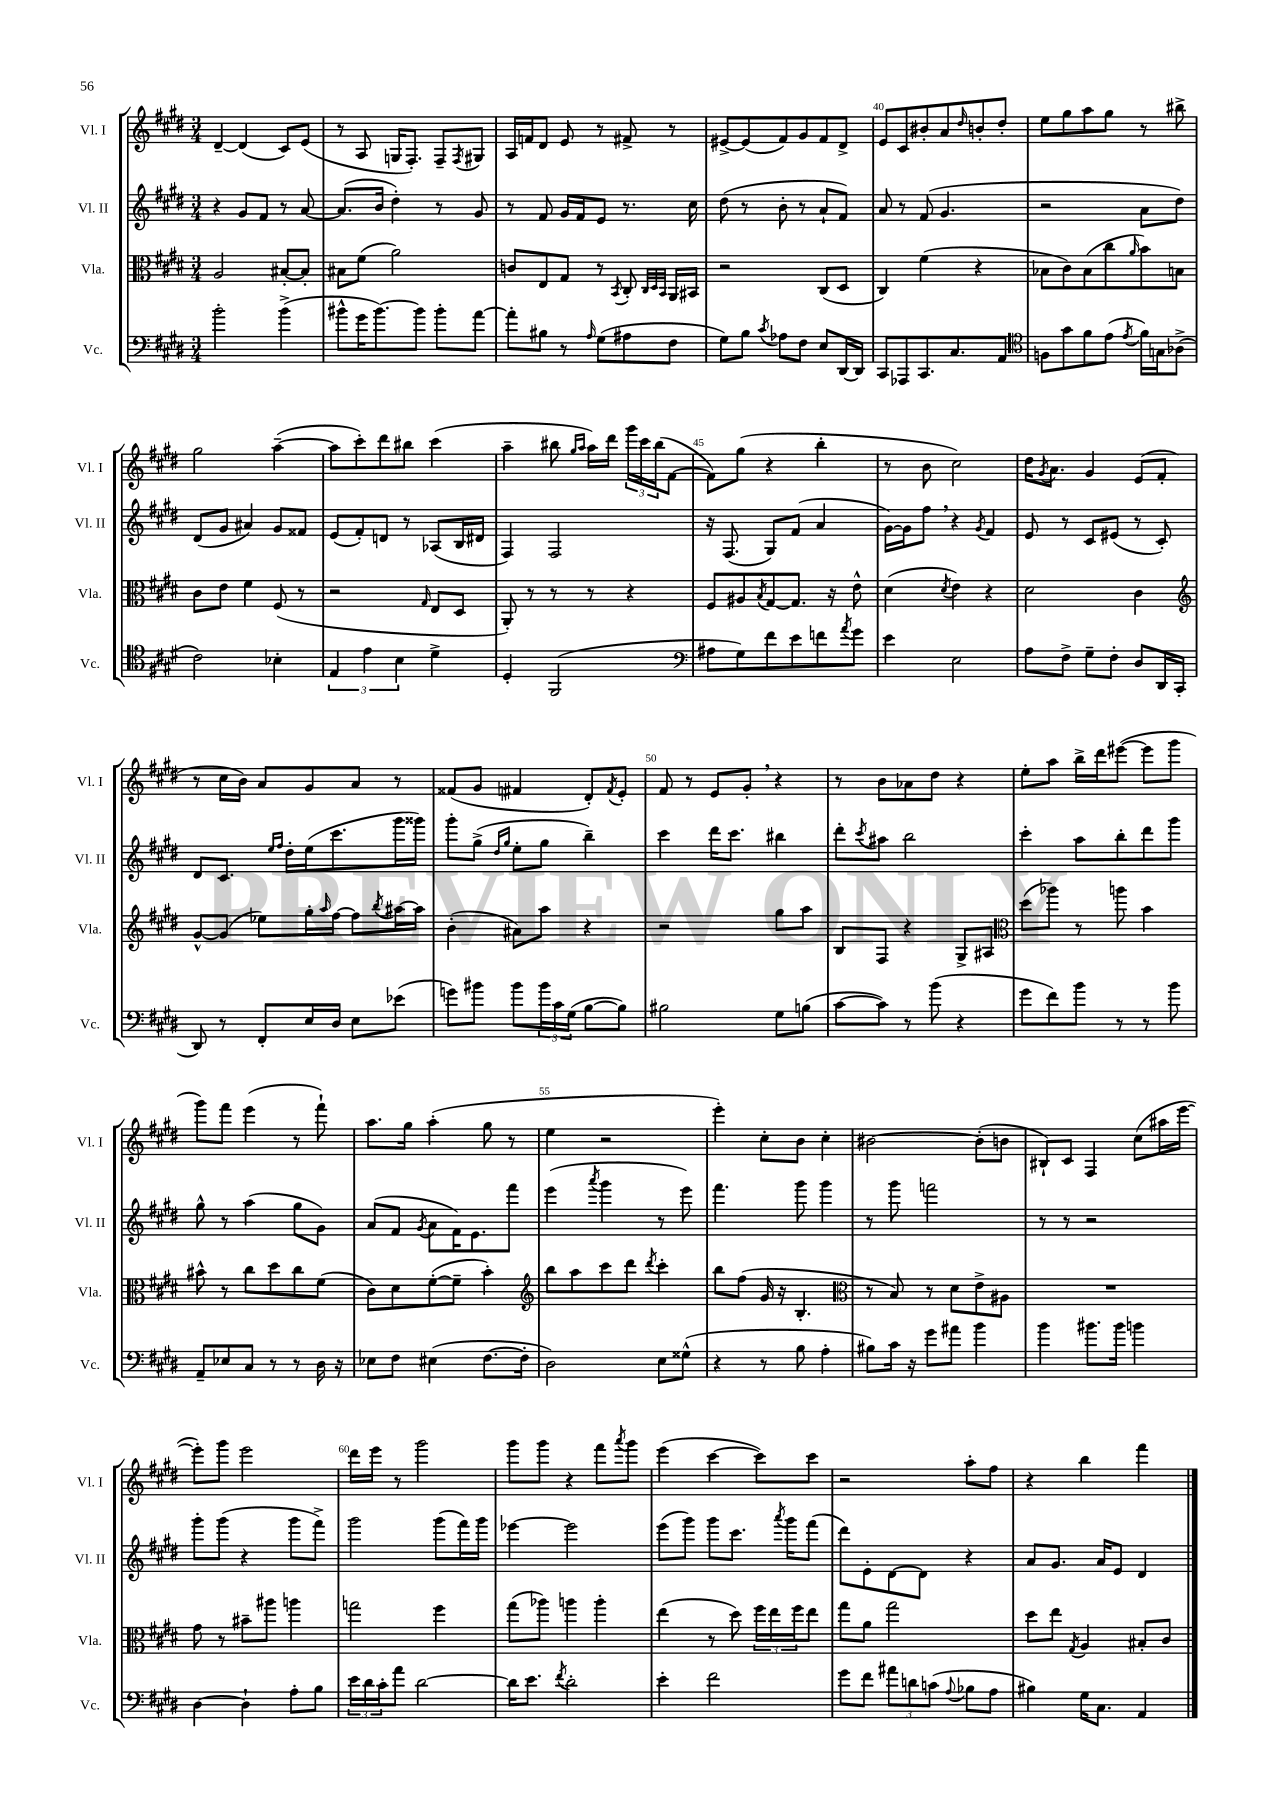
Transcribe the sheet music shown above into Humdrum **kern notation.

**kern	**kern	**kern	**kern
*staff4	*staff3	*staff2	*staff1
*clefF4	*clefC3	*clefG2	*clefG2
*k[f#c#g#d#]	*k[f#c#g#d#]	*k[f#c#g#d#]	*k[f#c#g#d#]
*M3/4	*M3/4	*M3/4	*M3/4
2b'\	2A/	4r	[4d#~/
.	.	8g#/L	(4d#/]
.	.	8f#/J	.
(4b^\	[8B#'/L	8r	8c#/L)
.	8B#'/]J	[8a/	(8e/J
=	=	=	=
8b#^^\L	8B#\L	(8.a/]L	8r
16g#\K	(8f#\J	.	8A/
[8.b#\)	.	16b/Jk	.
.	2a\)	4dd#'\)	16G/LK
.	.	.	8.F#'/J)
8b#\]J	.	.	.
8b#'\L	.	8r	8F#~/L
.	.	.	8qF#/
[8a\J	.	8g#/	8G#/J
=	=	=	=
8a'\]L	8c/L	8r	16A/LL
.	.	.	16f/J
8B#\J	8E/	8f#/	8d#/J
8r	8G#/J	16g#/LL	8e/
.	.	16f#/J	.
16qqA/	.	.	.
(8G#\L	8r	8e/J	8r
.	8qBB/	.	.
8A#\	8C#'/	8.r	8f#^/
.	32qqC#/LLL	.	.
.	32qqD#/	.	.
.	32qqBB/JJJ	.	.
8F#\J	16AA/LL	.	8r
.	16BB#/JJ	16cc#\	.
=	=	=	=
8G#\L)	2r	(8dd#\	[8e#^/L
8B\J	.	8r	(8e#/]
8qc#/	.	.	.
8A-\L	.	8b'\	8f#/)
8F#\J	.	8r	8g#/
8E/L	(8C#/L	8a`/L	8f#/
[16DD#/L	8D#/J	8f#/J)	8d#^/J
16DD#/]JJ	.	.	.
=	=	=	=
8CC#/L	4C#/)	8a/	8e/L
8AAA-/	.	8r	8c#/
8.CC#/	(4f#\	(8f#/	8b#'/
.	.	4.g#/	8a/
8.C#/	.	.	.
.	.	.	16qqdd#/
.	4r	.	8b'/
8AA/J	.	.	8dd#'/J
=	=	=	=
*clefC4	*	*	*
8F\L	8B-\L	2r	8ee\L
8g#\	8c#\)	.	8gg#\
8f#\	(8B-\	.	8aa\
(8e\J	8cc#\	.	8gg#\J
8qe/	16qqa/	.	.
16f#\LL)	8b\)	8a\L	8r
16G\J	.	.	.
(8A-^\J	8B\J	8dd#\J)	8bb#^\
=	=	=	=
2c#\)	8c#\L	(8d#/L	2gg#\
.	8e\J	8g#/J	.
.	4f#\	4a#/)	.
4B-'\	(8F#/	8g#/L	([4aa~\
.	8r	8f##/J	.
=	=	=	=
6E/	2r	(8e/L	8aa\]L
.	.	8f#'/)	8ccc#'\)
6e\	.	.	.
.	.	8d/J	8ddd#\
6B\	.	.	.
.	.	8r	8bb#\J
.	16qqG#/	.	.
4d#^\	8E/L	(8A-/L	(4ccc#\
.	8D#/J	16B/L	.
.	.	16d#/JJ	.
=	=	=	=
4D#'/	8AA'/)	4F#/)	4aa~\
.	8r	.	.
(2FF#/	8r	2F#/	8bb#\
.	.	.	16qqgg#/LL
.	.	.	16qqaa/JJ
.	8r	.	16aa\LL)
.	.	.	16ddd#\JJ
.	4r	.	24ggg#\LL
.	.	.	24ccc#\
.	.	.	(24bb#\J
.	.	.	[8f#\J
=	=	=	=
*clefF4	*	*	*
8A#\L	8F#/L	16r	8f#\]L)
.	.	(8.F#/	.
8G#\)	8A#/	.	(8gg#\J
.	8qB/	.	.
8f#\	[8G#/	8G#/L)	4r
8e\	8.G#/]J	(8f#/J	.
8f\	.	4a/	4bb'\
.	16r	.	.
8qa/	.	.	.
8g#\J	8e^^\	.	.
=	=	=	=
4e\	(4d#\	[16g#\LL)	8r
.	.	16g#\]J	.
.	.	8ff#\J	8b\
.	8qd#/	.	.
2E\	4e\)	4r	2cc#\)
.	.	8qg#/	.
.	4r	4f#/	.
=	=	=	=
8A\L	2d#\	8e/	16dd#\LK
.	.	.	8qg#/
.	.	.	8.a\J
8F#^\J	.	8r	.
8G#~\L	.	8c#/L	4g#/
8F#'\J	.	(8e#/J	.
8D#/L	4c#\	8r	(8e/L
16DD#/L	.	8c#'/)	8f#'/J
(16CC#/JJ	.	.	.
=	=	=	=
*	*clefG2	*	*
8DD#/)	[8g#^^/L	8d#/L	8r
8r	(8g#/]J	8.c#/J	16cc#\LL
.	.	.	16b\JJ)
8FF#'/L	8ee-\L)	.	8a/L
.	.	16qqee/LL	.
.	.	16qqff#/JJ	.
.	.	16dd#'\LL	.
16E/L	16gg#'\L	(16ee\J	8g#/
.	16qqaa/	.	.
16D#/JJ	[16ff#\JJ	8.ccc#\	.
8E\L	8ff#\]L	.	8a/J
.	8qbb/	.	.
(8e-\J	[16aa#\L	16ggg#\L	8r
.	16aa#\]JJ	16ggg##\JJ)	.
=	=	=	=
8g\L)	(4b'\	8ggg#'\L	(8f##/L
8b#\J	.	(8gg#^\J	8g#/J
.	.	16qqdd#/LL	.
.	.	16qqgg#/JJ	.
8b#\L	8a#\L)	8ee'\L	4f#/
24b#\L	8aa\J	8gg#\J	.
24c#\	.	.	.
(24G#\JJ	.	.	.
[8B\L	4r	4bb~\)	8d#'/L)
.	.	.	8qf#/
8B\]J)	.	.	8e'/J
=	=	=	=
2B#\	2r	4ccc#\	8f#/
.	.	.	8r
.	.	16ddd#\LK	8e/L
.	.	8.ccc#\J	.
.	.	.	8g#'/J
8G#\L	8gg#\L	4bb#\	4r
(8B\J	8aa\J	.	.
=	=	=	=
[8c#\L	8B/L	8ddd#'\L	8r
.	.	8qccc#/	.
8c#\]J)	8F#/J	8aa#\J	8b\L
8r	4r	2bb\	8a-\
(8b\	.	.	8dd#\J
4r	8G#^/L	.	4r
.	8A#/J	.	.
=	=	=	=
*	*clefC3	*	*
8g#\L	(8dd#\L	4ccc#'\	8ee'\L
8f#\)	8aa-\J)	.	8aa\J
8b\J	8r	8aa\L	16bb^\LL
.	.	.	16ddd#\J
8r	8aa\	8bb'\	([8eee#\J
8r	4b\	8ddd#\	8eee#\]L
8b\	.	8ggg#\J	8ggg#\J
=	=	=	=
8AA~/L	8b#^^\	8gg#^^\	8ggg#\L)
8E-/	8r	8r	8fff#\J
8C#/J	8cc#\L	(4aa\	(4eee\
8r	8dd#\	.	.
8r	8cc#\	8gg#\L	8r
16D#\	(8f#\J	8g#\J)	8fff#`\)
16r	.	.	.
=	=	=	=
8E-\L	8c#\L)	(8a/L	8.aa\L
8F#\J	8d#\	8f#/J	.
.	.	.	16gg#\Jk
.	.	8qg#/	.
(4E#\	([8f#'\	8a\L	(4aa'\
.	8f#~\]J	16f#\K)	.
.	.	8.e\	.
[8.F#\L	4b'\)	.	8gg#\
.	.	8fff#\J	8r
16F#'\]Jk	.	.	.
=	=	=	=
*	*clefG2	*	*
2D#\)	8bb\L	(4eee\	4ee\
.	8aa\	.	.
.	.	8qaaa/	.
.	8ccc#\	4ggg#\	2r
.	8ddd#\J	.	.
.	8qddd#/	.	.
8E\L	4ccc#'\	8r	.
(8G##^^\J	.	8eee\)	.
=	=	=	=
4r	8bb\L	4.fff#\	4eee'\)
.	(8ff#\J	.	.
8r	16g#/	.	8cc#'\L
.	16r	.	.
8B\	4.B'/	8ggg#\	8b\J
4A'\	.	4ggg#\	4cc#'\
=	=	=	=
*	*clefC3	*	*
8B#\L)	8r	8r	[2b#\
16c#\Jk	8B/)	8ggg#\	.
16r	.	.	.
8g#\L	8r	2fff\	.
8a#\J	8d#\L	.	.
4b\	8e^\	.	(8b#'\]L
.	8A#\J	.	8b\J
=	=	=	=
4b\	2.r	8r	8B#`/L)
.	.	8r	8c#/J
8.b#\L	.	2r	4F#/
16b#\Jk	.	.	.
4b\	.	.	(8cc#\L
.	.	.	16aa#\L
.	.	.	[16eee\JJ
=	=	=	=
[4D#\	8g#\	8ggg#'\L	8eee'\]L)
.	8r	(8ggg#\J	8ggg#\J
4D#`\]	8b#~\L	4r	2eee\
.	8aa#\J	.	.
8A'\L	4aa\	8ggg#\L	.
8B\J	.	8fff#^\J)	.
=	=	=	=
24e\LL	2gg\	2ggg#\	16ddd#\LL
24d#\	.	.	.
.	.	.	16eee\JJ
24c#'\J	.	.	.
8a\J	.	.	8r
[2d#\	.	.	2ggg#\
.	4ff#\	(8ggg#\L	.
.	.	16fff#\L)	.
.	.	16ggg#\JJ	.
=	=	=	=
16d#\]LK	(8gg#\L	[4eee-\	8ggg#\L
8.e\J	.	.	.
.	8aa-\J)	.	8ggg#\J
8qf#/	.	.	.
2d#'\	4aa\	2eee-\]	4r
.	4aa'\	.	8fff#\L
.	.	.	8qaaa/
.	.	.	8ggg#\J
=	=	=	=
4e'\	(4ee\	(8eee\L	(4eee\
.	.	8ggg#\J)	.
2f#\	8r	8ggg#\L	[4ccc#\
.	8dd#\)	8.ccc#\J	.
.	24ff#\LL	.	8ccc#\]L)
.	24ee\	.	.
.	.	8qaaa/	.
.	.	16ggg#\LK	.
.	24ff#\J	.	.
.	8ee\J	(8fff#\J	8ccc#\J
=	=	=	=
8g#\L	8gg#\L	8ddd#\L)	2r
8f#\J	8a\J	8e'\	.
12a#\L	2gg#\	[8d#\	.
12d\	.	.	.
.	.	8d#\]J	.
(12c\J	.	.	.
8qqA/	.	.	.
8B-\L	.	4r	8aa'\L
8A\J	.	.	8ff#\J
=	=	=	=
4B#\)	8dd#\L	8a/L	4r
.	8ee\J	8.g#/J	.
.	8qG#/	.	.
16G#\LK	4A/	.	4bb\
8.C#\J	.	16a/LK	.
.	.	8e/J	.
4AA/	8B#'/L	4d#/	4fff#\
.	8c#/J	.	.
==	==	==	==
*-	*-	*-	*-
